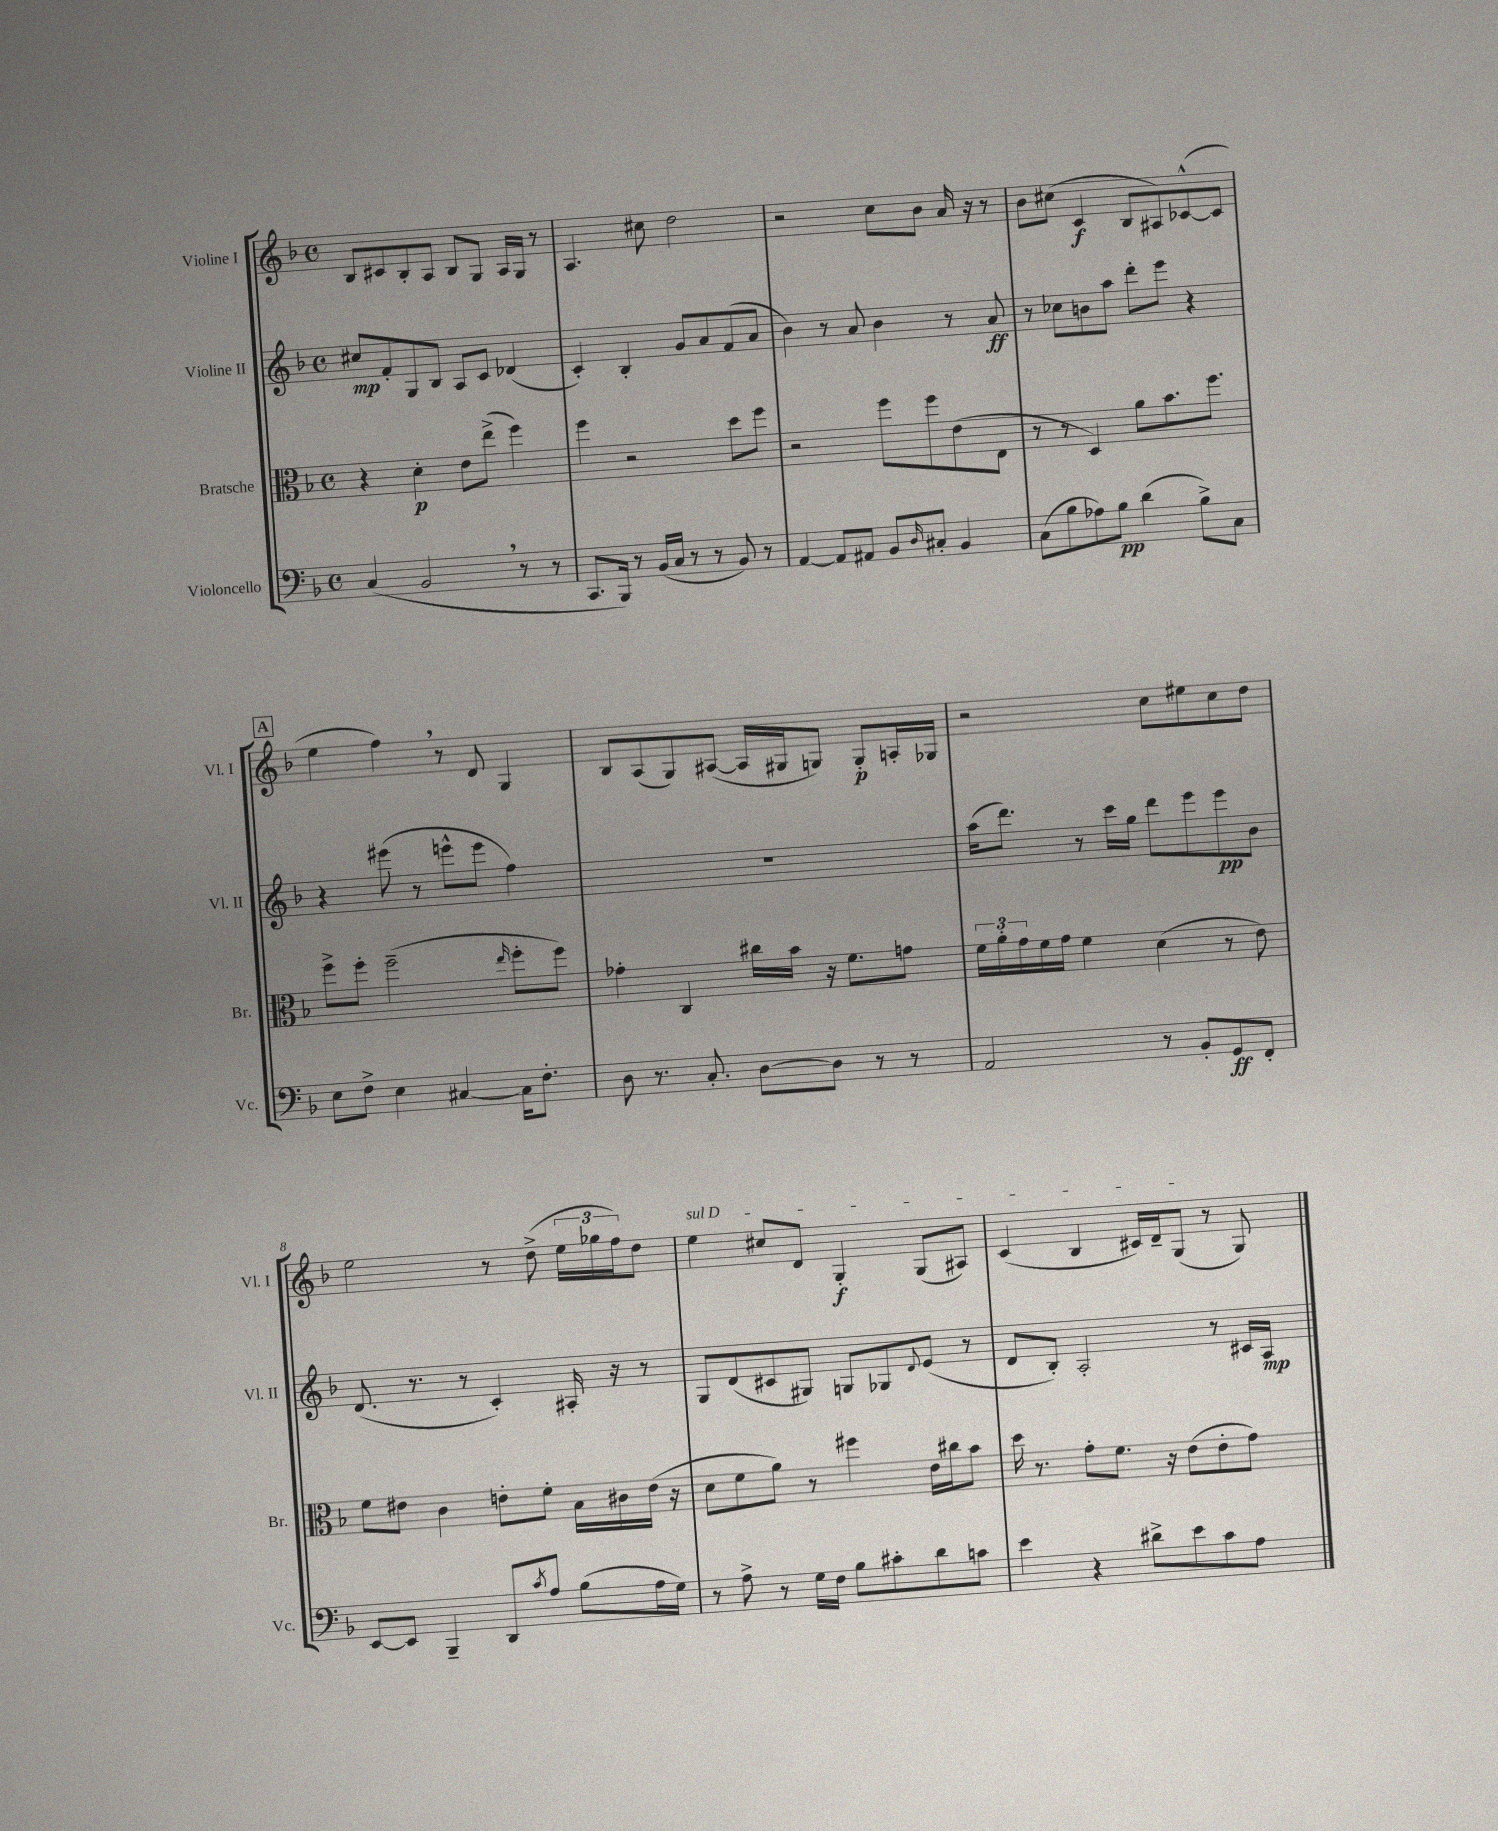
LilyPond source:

<<
\new StaffGroup <<
\new Staff = "s0" \with { instrumentName = "Violine I" shortInstrumentName = "Vl. I" } {
    \clef treble \key f \major \defaultTimeSignature \time 4/4
    bes8 cis'8 bes8-. a8 bes8 g8 a16 g16 r8 |
    a4. cis''8 d''2 |
    r2 c''8 bes'8 a'16 r16 r8 |
    bes'8 cis''8( c'4\f bes8 ais8) ces'8~-^( ces'8 |
    \mark \markup { \box "A" } e''4 f''4) \breathe r8 d'8 g4 |
    bes8 a8( g8) ais8~( ais16 gis16 g8) g8-.\p a16-. ges16 |
    r2 c''8 eis''8 c''8 d''8 |
    e''2 r8 d''8->( \tuplet 3/2 { e''16 ges''16 f''16) } d''8 |
    \once \override TextSpanner.bound-details.left.text = \markup { \italic "sul D" } e''4\startTextSpan cis''8 d'8 g4-.\f g8( ais8) |
    c'4( bes4 cis'16) d'16-- g8\stopTextSpan( r8 g8) \bar "|." |
}
\new Staff = "s1" \with { instrumentName = "Violine II" shortInstrumentName = "Vl. II" } {
    \clef treble \key f \major \defaultTimeSignature \time 4/4
    cis''8\mp f'8-. g8 bes8 a8 c'8 des'4( |
    c'4-.) bes4-. g'8 a'8 f'8( a'8 |
    bes'4) r8 a'8 bes'4 r8 a'8\ff |
    r8 ces''8 b'8 a''8 d'''8-. e'''8 r4 |
    \mark \markup { \box "A" } r4 eis'''8( r8 e'''8-^ e'''8 f''4) |
    R1 |
    a''16( d'''8.) r8 c'''16 g''16 d'''8 e'''8 e'''8\pp bes'8 |
    d'8.( r8. r8 c'4-.) ais16-. r16 r8 |
    g8 d'8( cis'8 gis8) g8 ges8 \appoggiatura { d'8 } e'8( r8 |
    d'8 bes8-.) a2-. r8 cis'16 a16\mp \bar "|." |
}
\new Staff = "s2" \with { instrumentName = "Bratsche" shortInstrumentName = "Br." } {
    \clef alto \key f \major \defaultTimeSignature \time 4/4
    r4 d'4-.\p e'8 e''8->( f''4) |
    f''4 r2 d''8 f''8 |
    r2 f''8 f''8 e'8( e8 |
    r8 r8 d4) a'8 bes'8. f''8. |
    \mark \markup { \box "A" } f''8-> f''8-. f''2--( \grace { e''16 } f''8-. f''8) |
    ges'4-. c4 cis''16 bes'16 r16 f'8. g'8 |
    \tuplet 3/2 { f'16 a'16-. g'16 } f'16 g'16 f'4 d'4( r8 e'8) |
    f'8 eis'8 c'4 e'8-. f'8-. bes16 cis'16 e'16( r16 |
    d'8 f'8 a'8) r8 fis''4 e'16 cis''16 bes'8 |
    d''16 r8. g'8-. f'8. r16 e'8( e'8-. g'8) \bar "|." |
}
\new Staff = "s3" \with { instrumentName = "Violoncello" shortInstrumentName = "Vc." } {
    \clef bass \key f \major \defaultTimeSignature \time 4/4
    c4( bes,2 \breathe r8 r8 |
    c,8. bes,,16) r8 bes,16( c16 r8 r8 bes,8) r8 |
    a,4~ a,8 ais,8 bes,8 \grace { d16 } cis8-. bes,4 |
    c8( bes8 aes8) bes8\pp d'4( bes8->) c8 |
    \mark \markup { \box "A" } e8 f8-> e4 cis4~ cis16 f8.-. |
    d8 r8. c8.-. d8~ d8 r8 r8 |
    a,2 r8 bes,8-. g,8\ff f,8-. |
    e,8~ e,8 bes,,4-- d,8 \acciaccatura { c'8 } a8 bes8( a16 g16) |
    r8 a8-> r8 g16 f16 bes8 cis'8-. d'8 c'8 |
    e'4 r4 dis'8-> e'8 c'8 a8 \bar "|." |
}
>>
>>
